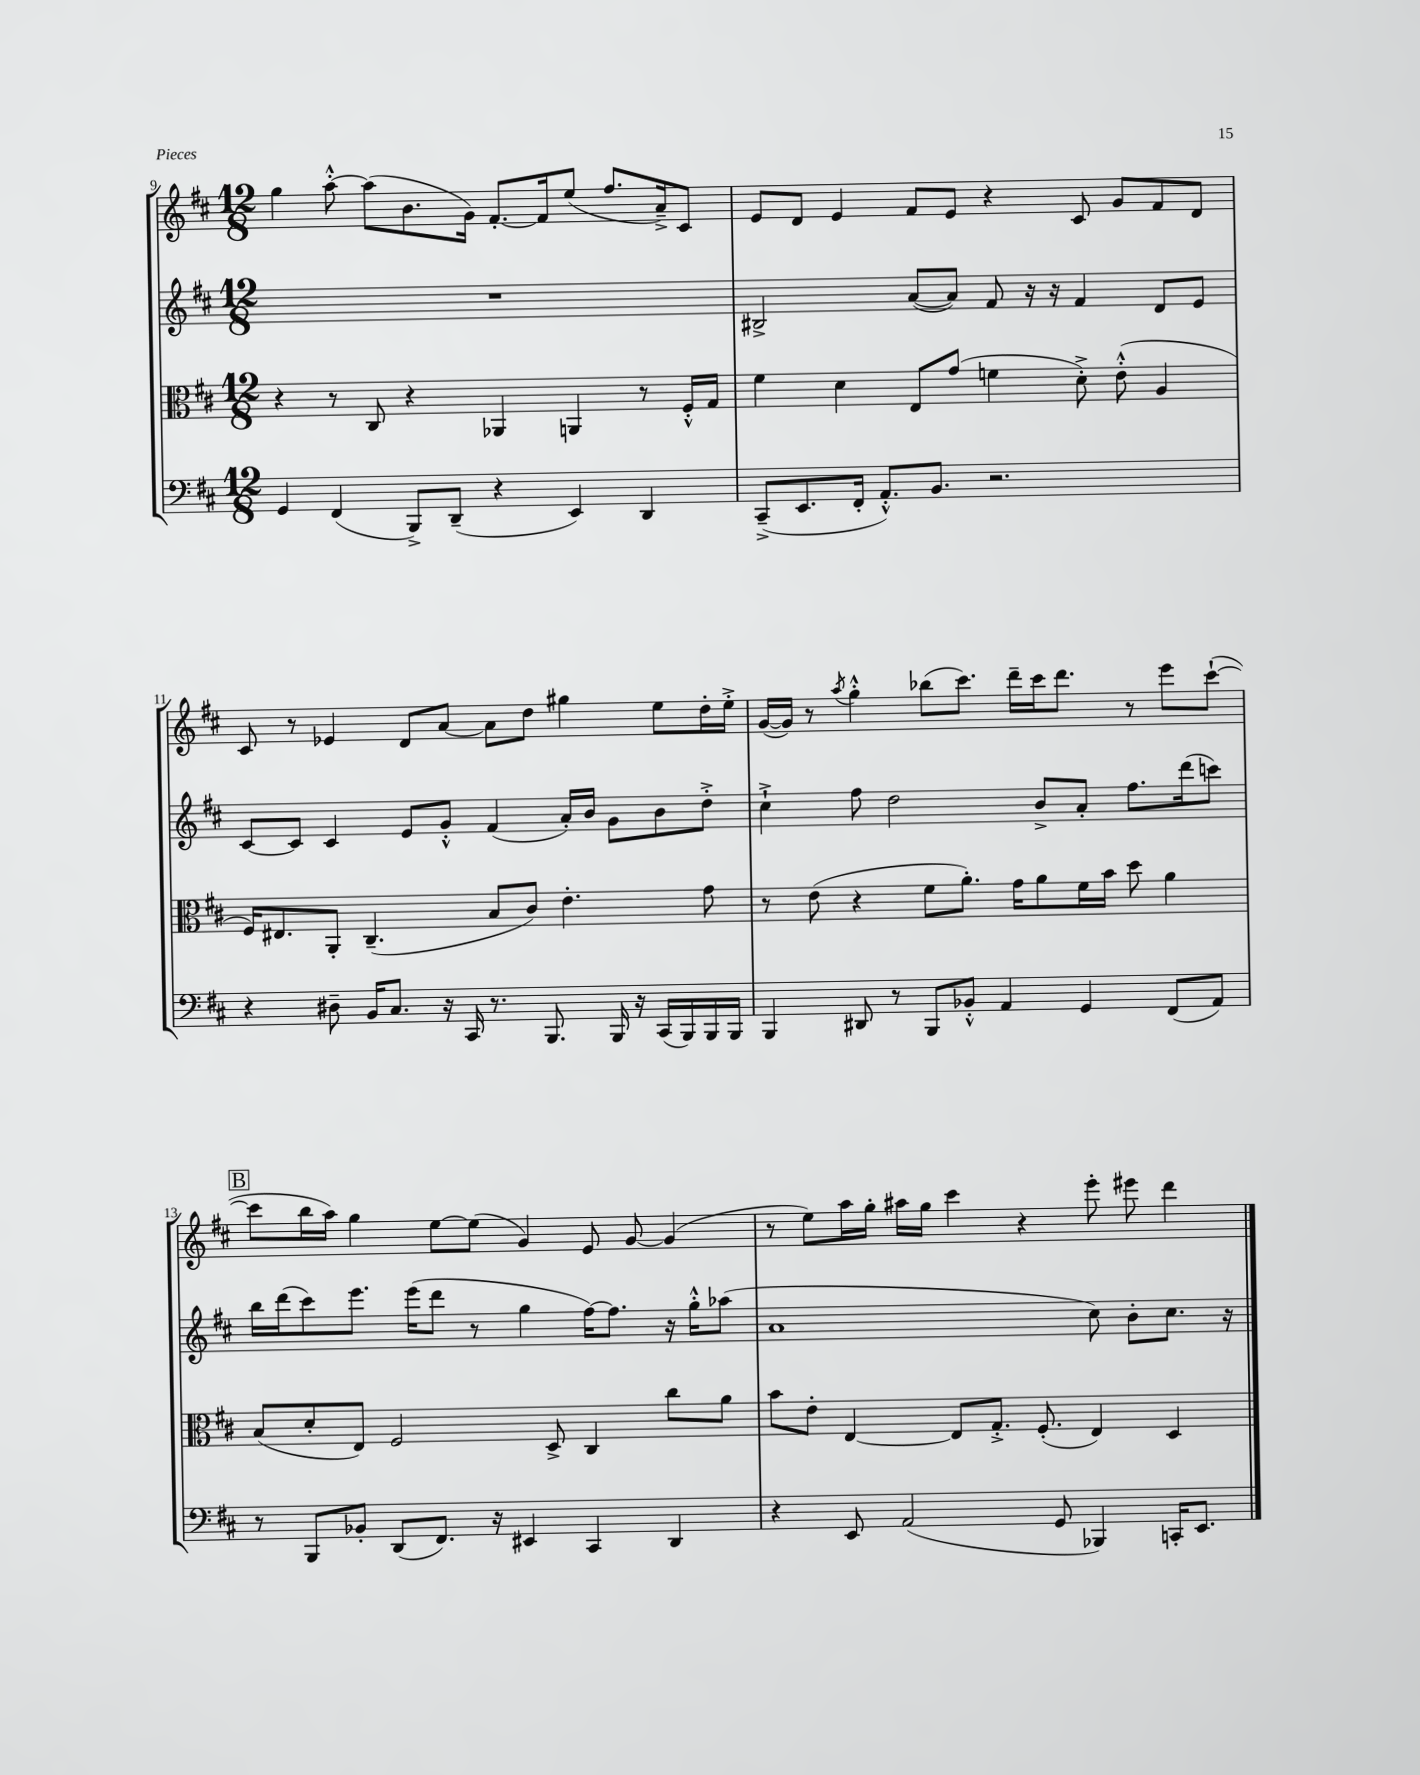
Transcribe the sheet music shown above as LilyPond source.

<<
\new StaffGroup <<
\new Staff = "s0" {
    \clef treble \key d \major \numericTimeSignature \time 12/8
    \autoBeamOff g''4 a''8~-.-^ a''8[( b'8. g'16]) fis'8.[~-. fis'16 e''8]( fis''8.[ a'16--->) cis'8] |
    e'8[ d'8] e'4 fis'8[ e'8] r4 cis'8 g'8[ fis'8 d'8] |
    cis'8 r8 ees'4 d'8[ a'8]~ a'8[ d''8] gis''4 e''8[ d''16-. e''16]-.-> |
    g'16[~( g'16]) r8 \acciaccatura { a''8 } g''4-.-^ bes''8[( cis'''8.]) d'''16[-- cis'''16 d'''8.] r8 e'''8[ cis'''8]~-!( |
    \mark \markup { \box "B" } cis'''8[ b''16 a''16]) g''4 e''8[~ e''8]( g'4) e'8 g'8~ g'4( |
    r8 e''8[) a''16 g''16]-. ais''16[ g''16] cis'''4 r4 e'''8-. eis'''8 d'''4 \bar "|." |
}
\new Staff = "s1" {
    \clef treble \key d \major \numericTimeSignature \time 12/8
    \autoBeamOff R1. |
    bis2-> a'8[~( a'8]) fis'8 r16 r16 fis'4 d'8[ e'8] |
    cis'8[~ cis'8] cis'4 e'8[ g'8]-.-^ fis'4( a'16[-.) b'16] g'8[ b'8 d''8]-.-> |
    cis''4-!-> fis''8 d''2 b'8[-> a'8]-. fis''8.[ d'''16( c'''8]) |
    \mark \markup { \box "B" } b''16[ d'''16( cis'''8) e'''8.] e'''16[( d'''8] r8 g''4 fis''16[~) fis''8.] r16 g''16[-.-^ aes''8]( |
    a'1 cis''8) b'8[-. cis''8.] r16 \bar "|." |
}
\new Staff = "s2" {
    \clef alto \key d \major \numericTimeSignature \time 12/8
    \autoBeamOff r4 r8 cis8 r4 aes,4 a,4 r8 fis16[-.-^ g16] |
    fis'4 d'4 e8[ g'8]( f'4 d'8-.->) e'8-.-^( a4 |
    fis16[) eis8. a,8]-. cis4.--( b8[ cis'8]) e'4.-. g'8 |
    r8 e'8( r4 fis'8[ a'8.]-.) g'16[ a'8 fis'16 b'16] d''8 a'4 |
    \mark \markup { \box "B" } b8[( d'8-. e8]) fis2 d8-> cis4 cis''8[ a'8] |
    b'8[ e'8]-. e4~ e8[ g8.]-.-> fis8.-.( e4) d4 \bar "|." |
}
\new Staff = "s3" {
    \clef bass \key d \major \numericTimeSignature \time 12/8
    \autoBeamOff g,4 fis,4( b,,8[->) d,8]--( r4 e,4) d,4 |
    cis,8[--->( e,8. fis,16]-. a,8.[-.-^) b,8.] r2. |
    r4 dis8-- b,16[ cis8.] r16 cis,16 r8. b,,8. b,,16 r16 cis,16[( b,,16) b,,16 b,,16] |
    b,,4 dis,8 r8 b,,8[ bes,8]-.-^ a,4 g,4 fis,8[( a,8]) |
    \mark \markup { \box "B" } r8 b,,8[ bes,8]-. d,8[( fis,8.]) r16 eis,4 cis,4 d,4 |
    r4 e,8 a,2( g,8 bes,,4) c,16[-. e,8.] \bar "|." |
}
>>
>>
\layout { \context { \Score currentBarNumber = #9 } }
